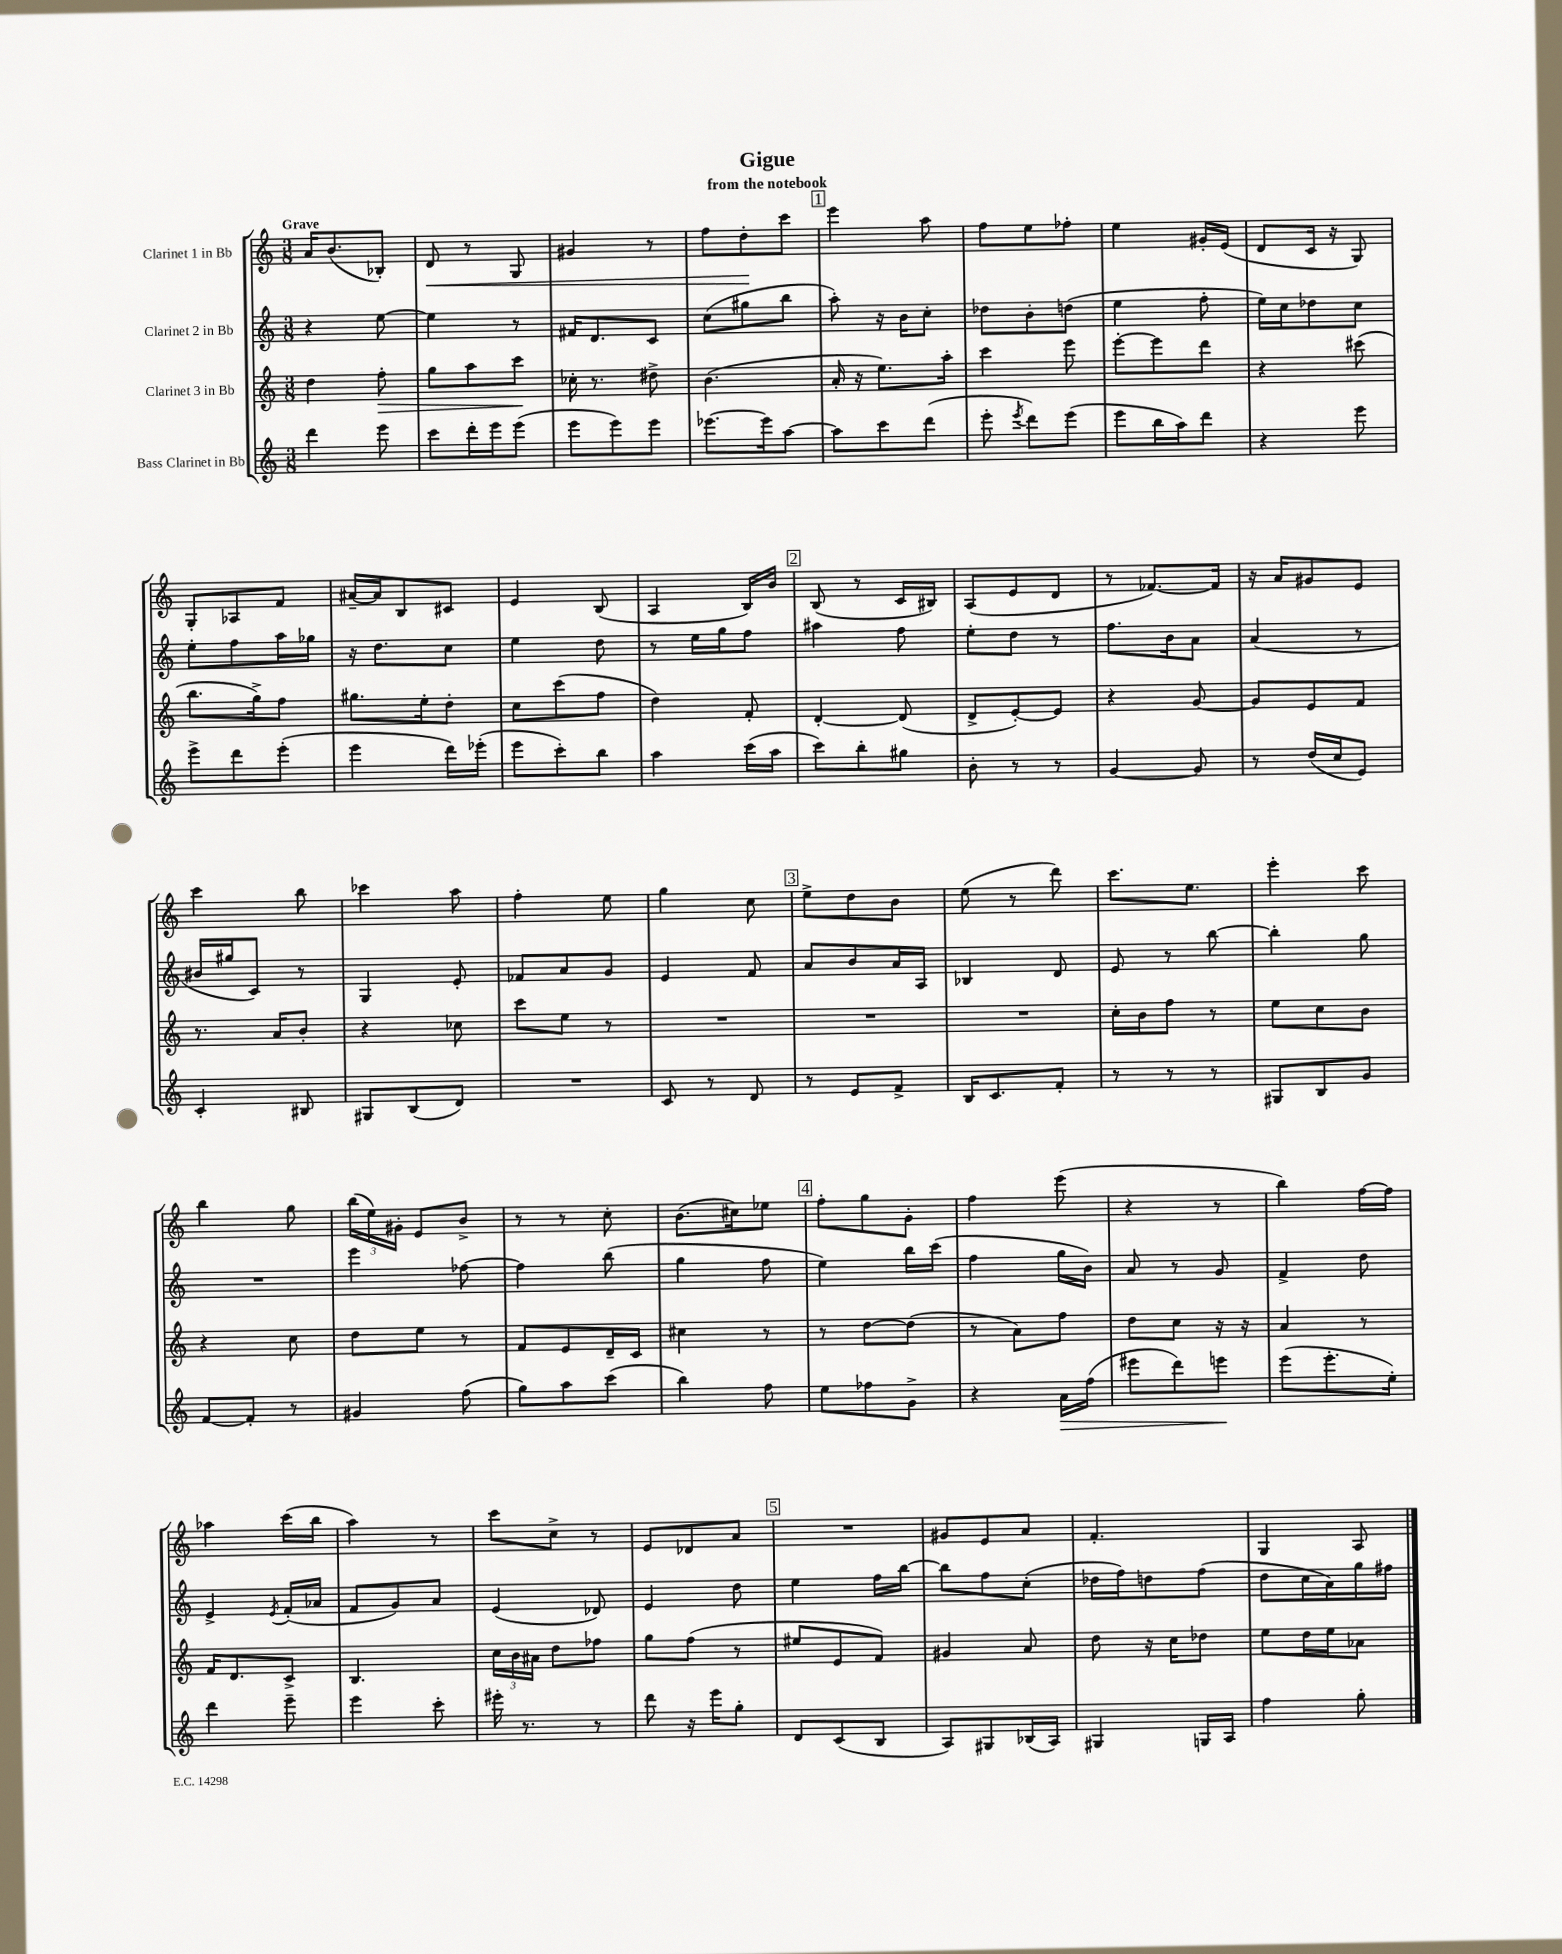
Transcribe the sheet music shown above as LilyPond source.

\header { title = "Gigue" subtitle = "from the notebook" }
<<
\new StaffGroup <<
\new Staff = "s0" \with { instrumentName = "Clarinet 1 in Bb" } {
    \clef treble \key c \major \numericTimeSignature \time 3/8 \tempo "Grave"
    \autoBeamOff a'16[ b'8.( bes8]-.) |
    d'8\< r8 g8 |
    gis'4 r8 |
    f''8[ d''8-.\! c'''8] |
    \mark \markup { \box "1" } e'''4 a''8 |
    f''8[ e''8 fes''8]-. |
    e''4 gis'16[-. e'16]( |
    d'8[ c'16] r16 g8) |
    g8[-. aes8 f'8] |
    ais'16[~-- ais'16 b8 cis'8] |
    e'4 b8( |
    a4 b16[) b'16] |
    \mark \markup { \box "2" } b8( r8 c'16[ bis16]) |
    a8[( e'8 d'8] |
    r8 fes'8.[~) fes'16] |
    r16 a'16[ gis'8 e'8] |
    c'''4 b''8 |
    ces'''4 a''8 |
    f''4-. e''8 |
    g''4 c''8 |
    \mark \markup { \box "3" } e''8[-> d''8 b'8] |
    e''8( r8 d'''8) |
    c'''8.[ e''8.] |
    e'''4-. c'''8 |
    b''4 g''8 |
    \tuplet 3/2 { b''16[( e''16) gis'16]-. } e'8[ b'8]-> |
    r8 r8 c''8-. |
    b'8.[( cis''16) ees''8] |
    \mark \markup { \box "4" } f''8[-. g''8 g'8]-. |
    f''4 e'''8( |
    r4 r8 |
    b''4) f''16[~ f''16] |
    aes''4 c'''16[( b''16] |
    a''4) r8 |
    c'''8[ c''8]-> r8 |
    e'8[ des'8 a'8] |
    \mark \markup { \box "5" } R4. |
    gis'8[ e'8 a'8] |
    f'4.-. |
    g4 a8 \bar "|." |
}
\new Staff = "s1" \with { instrumentName = "Clarinet 2 in Bb" } {
    \clef treble \key c \major \numericTimeSignature \time 3/8
    \autoBeamOff r4 e''8~ |
    e''4 r8 |
    fis'16[ d'8. c'8] |
    c''8[( gis''8 b''8] |
    \mark \markup { \box "1" } a''8-.) r16 b'16[ c''8]-. |
    des''8[ b'8-. d''8]( |
    e''4 f''8-. |
    e''16[) c''16 des''8 c''8] |
    e''8[-. f''8 a''16 ges''16] |
    r16 d''8.[ c''8] |
    e''4 d''8 |
    r8 e''16[ g''16 f''8] |
    \mark \markup { \box "2" } ais''4 f''8 |
    e''8[-. d''8] r8 |
    f''8.[ b'16 a'8] |
    a'4( r8 |
    bis'16[ gis''16 c'8]) r8 |
    g4 e'8-. |
    fes'8[ a'8 g'8] |
    e'4 f'8 |
    \mark \markup { \box "3" } a'8[ b'8 a'16 a16] |
    bes4 d'8 |
    e'8 r8 b''8~ |
    b''4-. g''8 |
    R4. |
    e'''4 fes''8~ |
    fes''4 b''8( |
    g''4 f''8 |
    \mark \markup { \box "4" } e''4) b''16[ c'''16]( |
    f''4 g''16[ b'16]) |
    a'8 r8 g'8 |
    f'4-> d''8 |
    e'4-> \acciaccatura { e'8 } f'16[-.( aes'16] |
    f'8[ g'8) a'8] |
    e'4( des'8) |
    e'4 d''8 |
    \mark \markup { \box "5" } e''4 f''16[ b''16]~ |
    b''8[ f''8 c''8]-.( |
    des''16[ f''16) d''8 f''8]( |
    d''8[ c''16 a'16) g''16 fis''16] \bar "|." |
}
\new Staff = "s2" \with { instrumentName = "Clarinet 3 in Bb" } {
    \clef treble \key c \major \numericTimeSignature \time 3/8
    \autoBeamOff d''4 f''8-.\> |
    g''8[ a''8 c'''8]\! |
    ces''16-. r8. dis''8-> |
    b'4.( |
    \mark \markup { \box "1" } a'16-. r16 e''8.[) a''16]-. |
    c'''4 e'''8 |
    e'''8[~-. e'''8 d'''8] |
    r4 cis'''8( |
    b''8.[ g''16->) f''8] |
    gis''8.[ e''16-. d''8]-. |
    c''8[ c'''8( f''8] |
    d''4) f'8-. |
    \mark \markup { \box "2" } d'4~-. d'8( |
    d'8[-> e'8~-.) e'8] |
    r4 g'8~ |
    g'8[ e'8 f'8] |
    r8. a'16[ b'8]-. |
    r4 ces''8 |
    c'''8[ e''8] r8 |
    R4. |
    \mark \markup { \box "3" } R4. |
    R4. |
    c''16[-. b'16 f''8] r8 |
    e''8[ c''8 b'8] |
    r4 c''8 |
    d''8[ e''8] r8 |
    f'8[ e'8 d'16-- c'16] |
    cis''4 r8 |
    \mark \markup { \box "4" } r8 d''8[~ d''8]( |
    r8 a'8[) f''8] |
    d''8[ c''8] r16 r16 |
    a'4 r8 |
    f'16[ d'8. c'8]-> |
    b4. |
    \tuplet 3/2 { c''16[ b'16 ais'16] } d''8[ fes''8] |
    g''8[ f''8]( r8 |
    \mark \markup { \box "5" } eis''8[ e'8 f'8]) |
    gis'4 a'8 |
    d''8 r16 c''16[ des''8] |
    e''8[ d''16 e''16 aes'8] \bar "|." |
}
\new Staff = "s3" \with { instrumentName = "Bass Clarinet in Bb" } {
    \clef treble \key c \major \numericTimeSignature \time 3/8
    \autoBeamOff d'''4 e'''8 |
    c'''8[ d'''16-. e'''16 e'''8]( |
    e'''8[ e'''8) e'''8] |
    ees'''8.[~ ees'''16 a''8]~ |
    \mark \markup { \box "1" } a''8[ c'''8 d'''8]( |
    e'''8-. \acciaccatura { e'''8 } d'''8[) e'''8]( |
    e'''8[ b''16 a''16) d'''8] |
    r4 e'''8 |
    e'''8[-> d'''8 e'''8]-.( |
    e'''4 d'''16[) ees'''16]-.( |
    e'''8[ c'''8-.) b''8] |
    a''4 c'''16[( a''16] |
    \mark \markup { \box "2" } c'''8[) b''8-. gis''8] |
    b'8-. r8 r8 |
    g'4~ g'8 |
    r8 d''16[( c''16 e'8]) |
    c'4-. bis8 |
    gis8[ b8( d'8]) |
    R4. |
    c'8 r8 d'8 |
    \mark \markup { \box "3" } r8 e'8[ f'8]-> |
    b16[ c'8. f'8]-. |
    r8 r8 r8 |
    gis8[ b8 g'8] |
    f'8[~ f'8]-. r8 |
    gis'4 f''8( |
    g''8[) a''8 c'''8]( |
    b''4) f''8 |
    \mark \markup { \box "4" } e''8[ fes''8 g'8]-> |
    r4 a'16[\> f''16]( |
    eis'''8[ d'''8) e'''8]\! |
    e'''8[( e'''8.-. e''16]-.) |
    d'''4 e'''8-- |
    e'''4 c'''8-. |
    eis'''16-. r8. r8 |
    d'''8 r16 e'''16[ g''8]-. |
    \mark \markup { \box "5" } d'8[ c'8( b8] |
    a8[) gis8 bes16( a16]) |
    gis4 g16[ a16] |
    f''4 g''8-. \bar "|." |
}
>>
>>
\layout { \context { \Score \remove "Bar_number_engraver" } }
